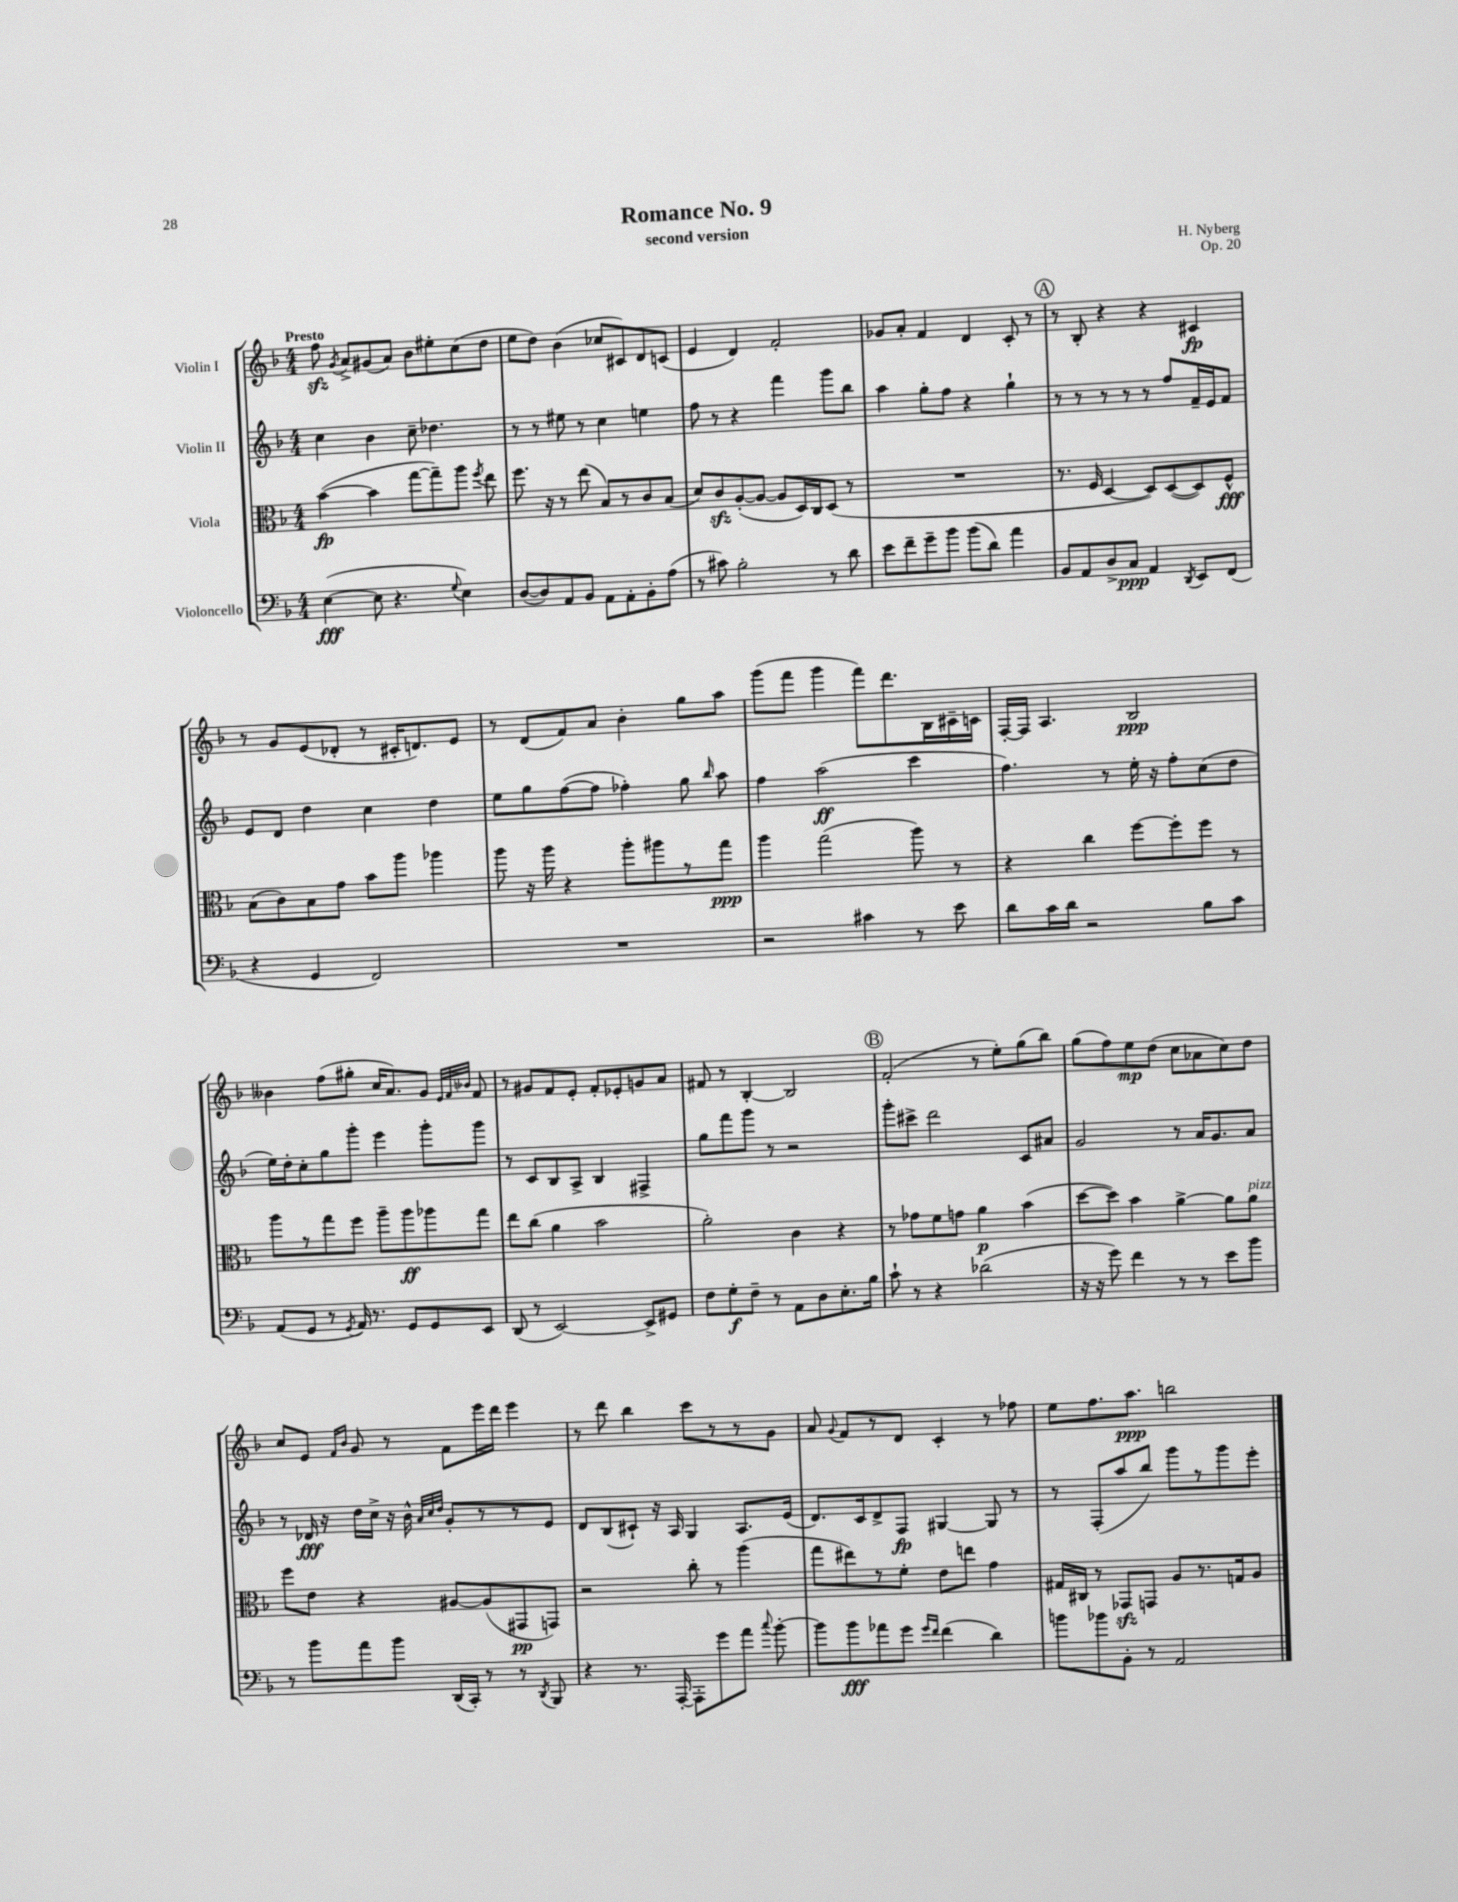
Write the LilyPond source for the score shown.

\header { title = "Romance No. 9" composer = "H. Nyberg" subtitle = "second version" opus = "Op. 20" }
<<
\new StaffGroup <<
\new Staff = "s0" \with { instrumentName = "Violin I" } {
    \clef treble \key f \major \numericTimeSignature \time 4/4 \tempo "Presto"
    \autoBeamOff f''8\sfz \acciaccatura { g'8 } a'8[-> gis'8( a'8]) bes'8[ eis''8-. c''8( d''8] |
    e''8[ d''8]) bes'4( ces''8[ cis'8) d'8 c'8]( |
    e'4 d'4) f'2-. |
    ges'8[ a'8]-. f'4 d'4 c'8-. r8 |
    \mark \markup { \circle "A" } r8 bes8-. r4 r4 cis'4\fp |
    r8 g'8[ e'8( des'8]-. r8 cis'16[-. d'8.) e'8] |
    r8 d'8[( f'8) a'8] bes'4-. g''8[ a''8] |
    g'''8[( f'''8] g'''4 f'''8[) d'''8. bes16 cis'16-- c'16] |
    f16[~-. f16] a4. bes2\ppp |
    beses'4 f''8[( gis''8]-. c''16[ a'8.) g'8] \grace { e'32[ f'32 bes'32] } f'8 |
    r8 gis'8[ f'8 e'8]-. f'8[-. ees'8-. g'8 a'8] |
    fis'8 r8 bes4~-. bes2 |
    \mark \markup { \circle "B" } f'2-.( r8 e''8[-.) g''8( bes''8]) |
    g''8[( f''8) e''8\mp d''8]( c''8[ aes'8 c''8) d''8] |
    c''8[ e'8] \grace { f'16[ bes'16] } g'8 r8 f'8[ e'''16 d'''16] e'''4 |
    r8 d'''8 bes''4 c'''8[ r8 r8 g'8] |
    a'8 \appoggiatura { g'8 } f'8[ r8 d'8] c'4-. r8 fes''8 |
    e''8[ f''8. a''8.]\ppp b''2 \bar "|." |
}
\new Staff = "s1" \with { instrumentName = "Violin II" } {
    \clef treble \key f \major \numericTimeSignature \time 4/4
    \autoBeamOff c''4 bes'4 c''8-- des''4. |
    r8 r8 eis''8 r8 c''4 e''4 |
    f''8 r8 r4 f'''4 g'''8[ bes''8] |
    a''4 g''8[-. f''8] r4 g''4-! |
    \mark \markup { \circle "A" } r8 r8 r8 r8 r8 f''8[ f'16-- e'16 f'8] |
    e'8[ d'8] d''4 c''4 d''4 |
    e''8[ g''8 f''8~( f''8] fes''4-.) g''8 \grace { bes''16 } a''8 |
    f''4 a''2\ff( c'''4 |
    f''4.) r8 e''16-. r16 f''8[-. c''8( d''8] |
    e''16[) d''16-. c''8-. g''8 g'''8]-. e'''4 g'''8[-. g'''8] |
    r8 c'8[ bes8 a8]-> bes4 fis4-> |
    g''8[ f'''8 g'''8] r8 r2 |
    \mark \markup { \circle "B" } g'''8[-. cis'''8]-> d'''2 c'8[ ais'8] |
    g'2 r8 a'16[ g'8. a'8] |
    r8 des'16\fff r16 d''16[ c''16]-> r16 bes'16-^ \grace { a'32[ c''32 d''32] } g'8[-. r8 r8 e'8] |
    d'8[ bes8( cis'8]-!) r16 a16 g4 a8.[ e'16]( |
    d'8.[) c'16 d'8-> f8]\fp gis4~ gis8 r8 |
    r8 f8[-.( a''8 bes''8]) g'''8[ r8 g'''8 e'''8]-. \bar "|." |
}
\new Staff = "s2" \with { instrumentName = "Viola" } {
    \clef alto \key f \major \numericTimeSignature \time 4/4
    \autoBeamOff bes'4~\fp( bes'4 g''8[~ g''8--) a''8] \acciaccatura { f''8 } e''8 |
    f''8. r16 r8 e''8( bes8[) r8 c'8 bes8]( |
    d'8[) c'8\sfz a8~-.( a8]~ a8[ d16) c16 d8]( r8 |
    R1 |
    \mark \markup { \circle "A" } r8. f16 d4~ d8[) d8~( d8) f8]-^\fff |
    bes8[( c'8) bes8 g'8] bes'8[ a''8] aes''4 |
    a''8 r16 a''16 r4 a''8[-. ais''8 r8 g''8]\ppp |
    a''4 g''2( a''8) r8 |
    r4 c''4 f''8[~ f''8-. f''8] r8 |
    a''8[ r8 g''8 f''8] a''8[-- a''8\ff aes''8 g''8] |
    e''8[ c''8]( a'4 bes'2 |
    a'2-.) c'4 r4 |
    \mark \markup { \circle "B" } r8 ges'8[ f'8 g'8] a'4\p bes'4( |
    d''8[~ d''8]) bes'4 a'4~-> a'8[ a'8]^\markup { \italic "pizz." } |
    f''8[ e'8] r4 ais8[~ ais8( gis,8\pp g,8]) |
    r2 c''8-. r8 a''4( |
    g''8[ eis''8) r8 f'8]-. e'8[ e''8] g'4 |
    gis16[ cis16] r8 ges,8[\sfz g,8] a8[ r8. g16 a8] \bar "|." |
}
\new Staff = "s3" \with { instrumentName = "Violoncello" } {
    \clef bass \key f \major \numericTimeSignature \time 4/4
    \autoBeamOff e4~\fff( e8 r4. \appoggiatura { g8 } e4) |
    d8[~( d8) a,8 bes,8] a,8[ a,8-. bes,8-. a8]( |
    r8 cis'8) bes2-. r8 d'8 |
    e'8[ f'8-- g'8-- bes'8] bes'8[( d'8]) a'4 |
    \mark \markup { \circle "A" } bes,8[ a,8 d8-> c8]\ppp a,4 \acciaccatura { d,8 } e,8[ f,8]( |
    r4 g,4 f,2) |
    R1 |
    r2 cis'4 r8 e'8 |
    d'8[ c'16 d'16] r2 bes8[ c'8] |
    a,8[( g,8] r8 \acciaccatura { g,8 } a,16) r8. g,8[ g,8 e,8] |
    d,8( r8 e,2~) e,8[-> gis,8] |
    f8[ g8-.\f f8]-- r8 a,8[ d8 e8.-. bes16] |
    \mark \markup { \circle "B" } c'8-! r8 r4 des'2( |
    r16 r16 g'8) f'4 r8 r8 e'8[ bes'8] |
    r8 bes'8[ a'8 bes'8] d,16[( c,16]-.) r8 r8 \acciaccatura { d,8 } bes,,8 |
    r4 r8. a,,16~-. a,,8[-. g'8 a'8] \appoggiatura { c''8 } bes'8~-. |
    bes'8[ bes'8\fff aes'8 g'8] \grace { g'16[ f'16] } f'4( d'4) |
    b'8[ bes'8 bes,8]-. r8 a,2 \bar "|." |
}
>>
>>
\layout { \context { \Score \remove "Bar_number_engraver" } }
